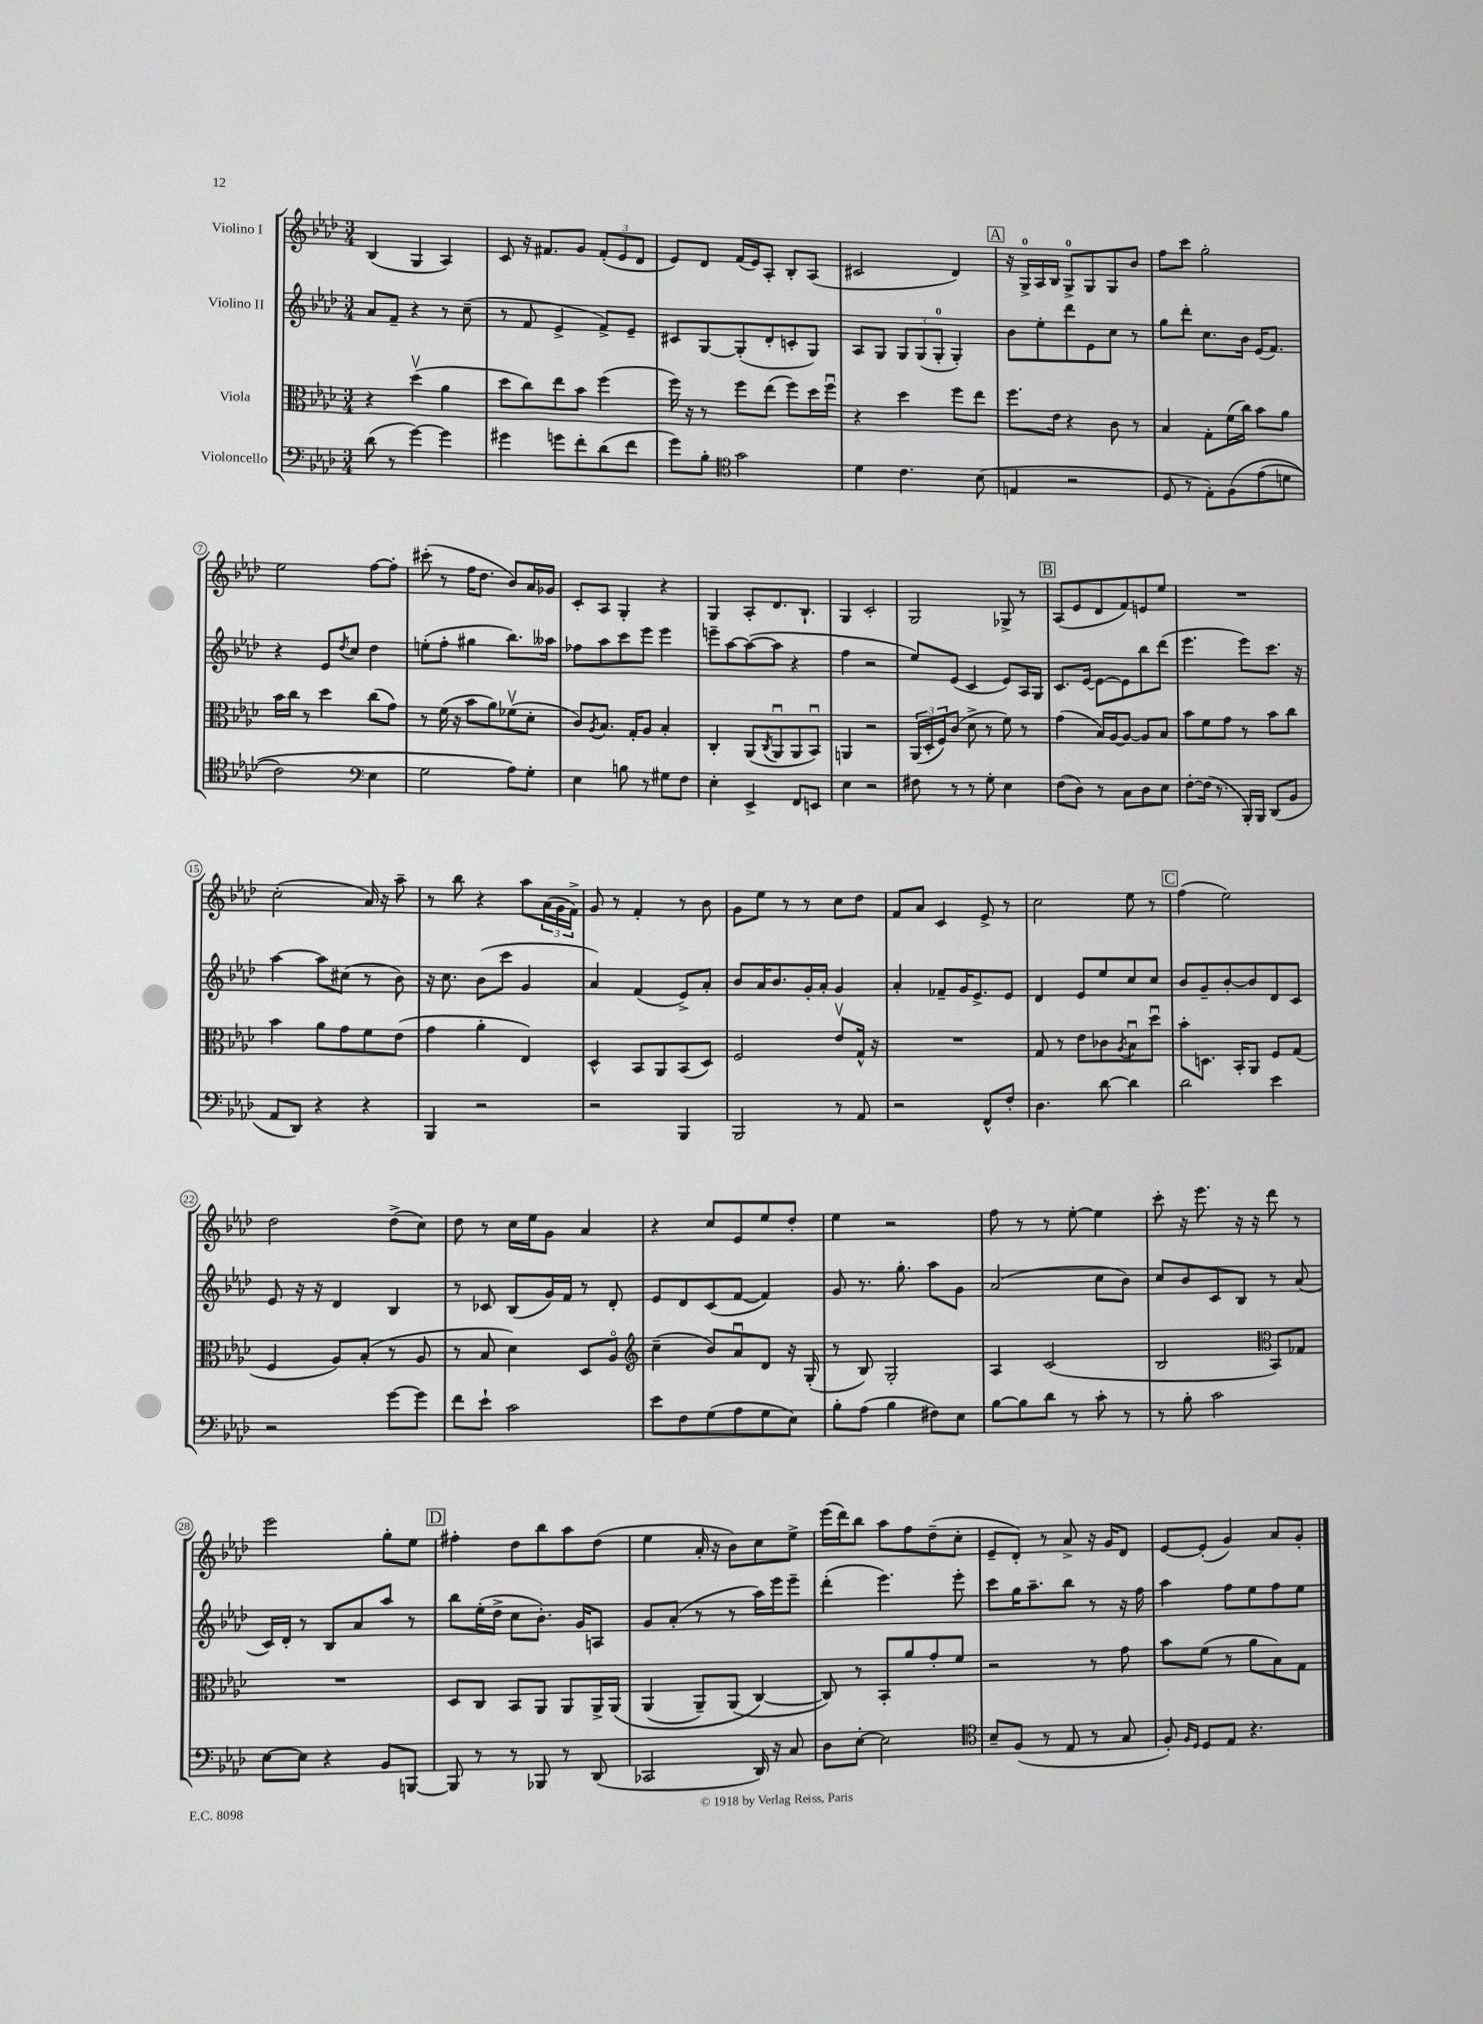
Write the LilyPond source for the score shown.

<<
\new StaffGroup <<
\new Staff = "s0" \with { instrumentName = "Violino I" } {
    \clef treble \key aes \major \numericTimeSignature \time 3/4
    bes4( g4 aes4) |
    c'8 r16 fis'8. g'8 \tuplet 3/2 { fis'8-.( ees'8 des'8 } |
    ees'8) des'8 f'16( ees'16) aes8-. bes8-. aes8( |
    cis'2 des'4) |
    \mark \markup { \box "A" } r16 g16-0-> aes16 bes16 g8-0-> g8 g8 bes'8 |
    f''8 c'''8 g''2-. |
    ees''2 f''8~ f''8-. |
    cis'''8-.( r8 f''16 des''8. bes'8) aes'16 ges'16 |
    c'8-. aes8 g4-. r4 |
    g4 aes8-. des'8. bes8.-! |
    g4 c'2-. |
    g2 ges8-> r8 |
    \mark \markup { \box "B" } aes8( ees'8 des'8 f'8) e'8 ees''8 |
    R2. |
    c''2-.( aes'16) r16 aes''8-- |
    r8 bes''8 r4 aes''8 \tuplet 3/2 { aes'16( g'16 f'16->) } |
    g'8 r8 f'4-. r8 bes'8 |
    g'8 ees''8 r8 r8 c''8 des''8 |
    f'8 aes'8 c'4 ees'8-> r8 |
    c''2 ees''8 r8 |
    \mark \markup { \box "C" } f''4( ees''2) |
    des''2 des''8->( c''8) |
    des''8 r8 c''16 ees''16 g'8 aes'4 |
    r4 c''8 ees'8 ees''8 des''8-. |
    ees''4 r2 |
    f''8 r8 r8 ees''8~-. ees''4 |
    c'''8-. r16 ees'''8. r16 r16 des'''8 r8 |
    ees'''2 g''8-. ees''8 |
    \mark \markup { \box "D" } fis''4-. des''8 bes''8 aes''8 des''8( |
    ees''4 aes'16-. r16 bes'8) c''8 ees''8-> |
    ees'''16( des'''16) bes''8 aes''8 f''8 des''8--( c''8-. |
    ees'8-- des'8-.) r8 aes'8-> r16 g'16 des'8 |
    ees'8~ ees'8-.( g'4) aes'8 g'8-. \bar "|." |
}
\new Staff = "s1" \with { instrumentName = "Violino II" } {
    \clef treble \key aes \major \numericTimeSignature \time 3/4
    aes'8 f'8-- r4 r8 c''8--( |
    r8 f'8 ees'4-> f'8->) ees'8-- |
    cis'8 g8~ g8-.( des'8-. c'8-. g8) |
    aes8 g8 \tuplet 3/2 { g8 g8( g8-0-. } g4-.) |
    \mark \markup { \box "A" } bes'8 ees''8-. des'''8 ees'8 c''8 r8 |
    g''8 des'''8-. c''8. bes'16 ees'16( f'8.) |
    r4 ees'8 \acciaccatura { des''8 } c''8 des''4 |
    e''8-.( f''8-. gis''4 bes''8.) aeses''16 |
    fes''8 aes''8 c'''8 ees'''8 ees'''4 |
    e'''8-- aes''8~ aes''8~( aes''8 r4 |
    f''4 r2 |
    ees''8) ees'8( c'4 ees'8) aes16 g16 |
    \mark \markup { \box "B" } c'8. ees'16~ ees'8~ ees'8 bes''8 des'''8( |
    ees'''4. ees'''8) c'''8. r16 |
    aes''4~ aes''8 cis''8( r8 bes'8) |
    r16 c''8. bes'8( c'''8 g'4 |
    aes'4) f'4( ees'8->) aes'8-. |
    bes'8 aes'16 bes'8. g'16-. aes'16-. g'4 |
    aes'4-. fes'8-- g'16 ees'8.-> ees'8 |
    des'4 ees'8 ees''8 c''8 c''8 |
    \mark \markup { \box "C" } bes'8 g'8-- bes'8~-. bes'8 des'8 c'8 |
    ees'8 r16 r16 des'4 bes4 |
    r8 ces'8 bes8( g'16) f'16 r8 des'8-. |
    ees'8 des'8 c'8( f'8~ f'4) |
    g'8 r8. g''8.-. aes''8 g'8 |
    aes'2( c''8 bes'8) |
    c''8 bes'8 c'8 bes8 r8 aes'8( |
    c'16) des'16-. r8 bes8 aes'8 aes''8 r8 |
    \mark \markup { \box "D" } bes''8 ees''16-.( des''16-> c''8 bes'8.-.) g'16 a8 |
    g'8 aes'8-.( r8 r8 aes''16) ees'''16 ees'''8-- |
    des'''4-.( ees'''4.) ees'''8-. |
    c'''8 g''16 aes''8.-- bes''8 r8 r16 f''16 |
    aes''4 f''8 ees''8 f''8 ees''8 \bar "|." |
}
\new Staff = "s2" \with { instrumentName = "Viola" } {
    \clef alto \key aes \major \numericTimeSignature \time 3/4
    r4 des''4\upbow( aes'4 |
    des''8 c''8) ees''8 bes'8 f''4( |
    f''16) r16 r8 f''8 ees''8( f''8) des''16 f''16\downbow |
    r4 des''4 f''8 ees''8 |
    \mark \markup { \box "A" } f''8. ees'16 r4 c'8 r8 |
    bes4 g8-. f'16( c''16) bes'8 aes'8 |
    bes'16 c''16 r8 des''4 c''8( g'8) |
    r8 f'16( r16 bes'8 aes'8) fes'8\upbow( des'8-. |
    c'8) \acciaccatura { aes8 } bes8. g16-. aes8 bes4-. |
    c4-. aes,8( \acciaccatura { c8 } aes,8\downbow aes,8 bes,8\downbow) |
    a,4 r2 |
    \tuplet 3/2 { aes,16( des16-. f16) } c'8( des'8-> r8 f'8) r8 |
    \mark \markup { \box "B" } g'4( bes16) aes16~ aes8~ aes8 bes8 |
    bes'8 f'8 g'8 r8 bes'8 c''8 |
    bes'4 aes'8 g'8 f'8 ees'8( |
    g'4 aes'4-. ees4) |
    des4-^ bes,8 aes,8 bes,8( des8) |
    f2 ees'8\upbow g16-^ r16 |
    R2. |
    g8 r8 ees'8 ces'8 \acciaccatura { aes8 } bes8\downbow des''8\downbow |
    \mark \markup { \box "C" } bes'8-. d8. bes,16-. aes,8 f8 g8( |
    f4 aes8) bes8-.( r8 aes8 |
    r8 bes8 des'4) des8 aes8\flageolet |
    \clef treble c''4--( bes'8) aes'8\downbow des'8 r16 g16-.( |
    r8 bes8) g2-. |
    aes4 c'2( |
    bes2 \clef alto bes,8) ges8 |
    R2. |
    \mark \markup { \box "D" } des8 c8 bes,8 aes,8 aes,8 aes,16-> aes,16\( |
    aes,4( aes,8--) aes,8( c4~\) |
    c8) r8 bes,8-. aes'8 g'8-. f'8 |
    r2 r8 g'8 |
    bes'8 f'8( r8 aes'8 bes8) g8 \bar "|." |
}
\new Staff = "s3" \with { instrumentName = "Violoncello" } {
    \clef bass \key aes \major \numericTimeSignature \time 3/4
    des'8( r8 g'4~) g'4 |
    gis'4 g'8 f'8-. des'8( f'8 |
    g'8) bes8-. \clef tenor g'2 |
    des'4 c'4. bes8( |
    \mark \markup { \box "A" } e4 r2 |
    des8 r8 ees8-.) f8\( ees'8( d'8 |
    c'2) \clef bass ees4 |
    g2 aes8\) g8-. |
    ees4 b8 r8 gis8 f8 |
    ees4-. ees,4-> f,8 e,8 |
    ees4 r2 |
    fis8 r8 r8 g8-. ees4 |
    \mark \markup { \box "B" } f8( des8) r8 c8 des8 ees8 |
    f8~-. f16( r8. bes,,16-.) bes,,16 des,8( bes,8 |
    aes,8 des,8) r4 r4 |
    bes,,4 r2 |
    r2 bes,,4 |
    bes,,2 r8 aes,8 |
    r2 f,8-^ f8-. |
    des4. des'8~ des'4 |
    \mark \markup { \box "C" } des'2 ees'4 |
    r2 g'8~ g'8 |
    f'8 ees'8-! c'2 |
    ees'8 f8 g8( aes8 g8 ees8) |
    bes8-. aes8( bes4 fis8) ees8 |
    bes8~ bes8 des'8 r8 c'8-. r8 |
    r8 bes8-. c'2 |
    ees8~ ees8 r4 bes,8 b,,8~ |
    \mark \markup { \box "D" } b,,8 r8 r8 bes,,8 r8 des,8( |
    ces,2 des,16) r16 c8 |
    des8 ees8~-. ees2 |
    \clef tenor bes8-- f8( r8 ees8 r8 g8 |
    f8-.) \grace { f16 des16 } des8 ees8 r4. \bar "|." |
}
>>
>>
\layout { \context { \Score \override BarNumber.stencil = #(make-stencil-circler 0.1 0.3 ly:text-interface::print) } }
